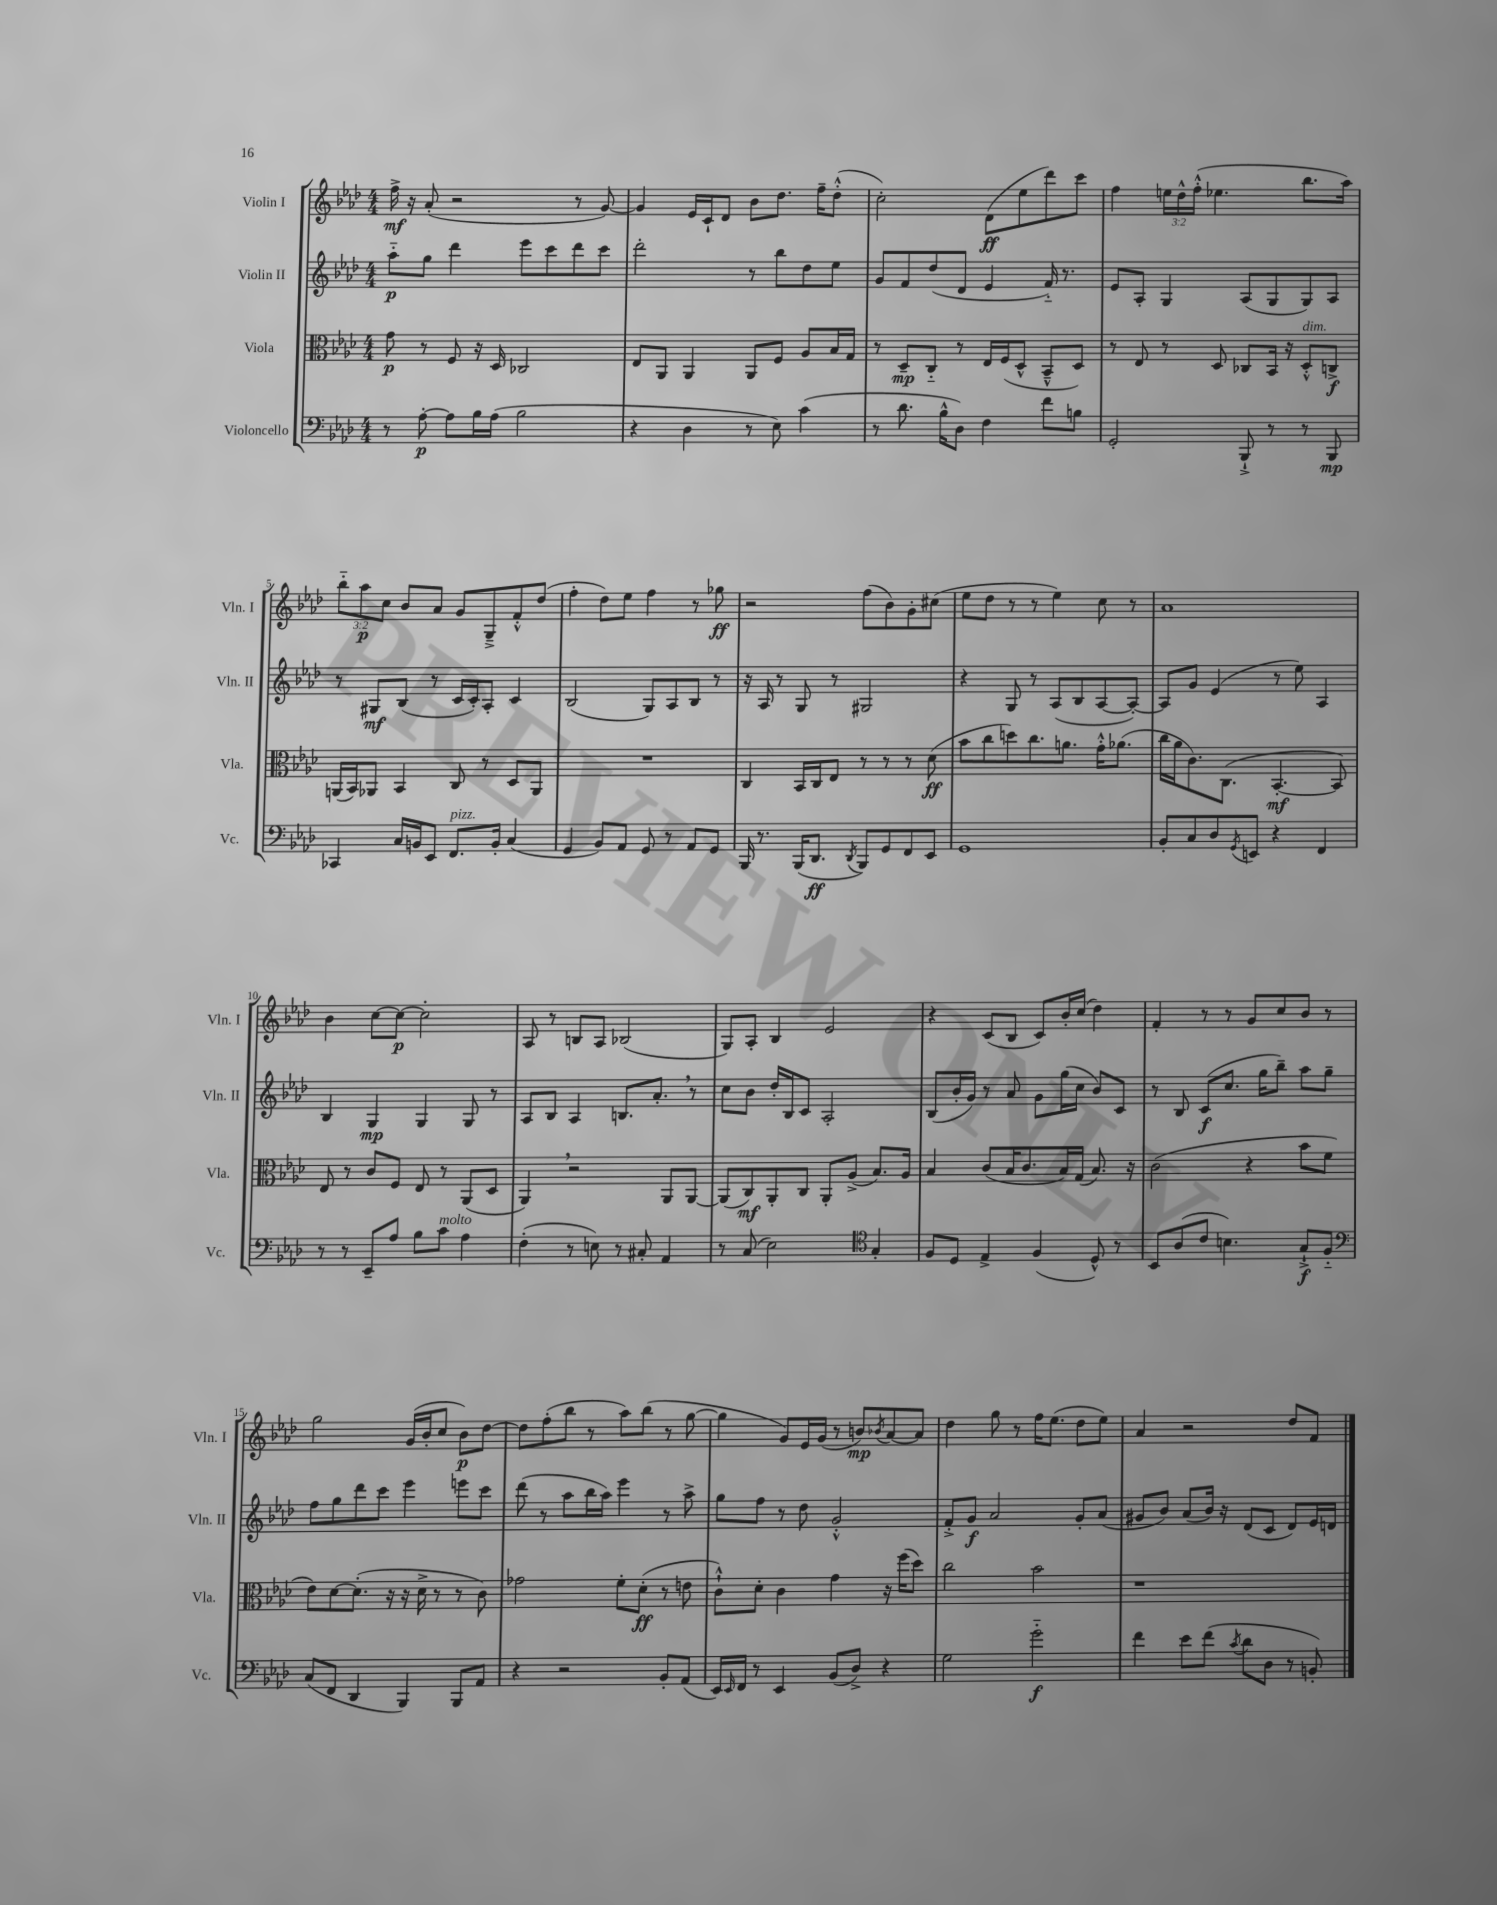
<<
\new StaffGroup <<
\new Staff = "s0" \with { instrumentName = "Violin I" shortInstrumentName = "Vln. I" } {
    \clef treble \key aes \major \numericTimeSignature \time 4/4 \override Staff.TupletNumber.text = #tuplet-number::calc-fraction-text
    f''16->\mf r16 aes'8-.( r2 r8 g'8~) |
    g'4 ees'16 c'16-! des'8 bes'8 des''8. f''16-- des''8-.-^( |
    c''2-.) des'8\ff( ees''8 des'''8) c'''8 |
    f''4 \tuplet 3/2 { e''16 des''16-^ f''16-.-^( } ees''4. bes''8. aes''16) |
    \tuplet 3/2 { bes''8-_ aes''8\p c''8 } bes'8 aes'8 g'8 g8---> f'8-.-^ des''8( |
    f''4-. des''8) ees''8 f''4 r8 ges''8\ff |
    r2 f''8( bes'8) g'8-. cis''8( |
    ees''8 des''8 r8 r8 ees''4) c''8 r8 |
    aes'1 |
    bes'4 c''8~ c''8~\p c''2-. |
    aes8 r8 b8 aes8 bes2( |
    g8) aes8-. bes4 ees'2 |
    r4 c'8( bes8 c'8) bes'16-. c''16( des''4) |
    f'4-. r8 r8 g'8 c''8 bes'8 r8 |
    g''2 g'16( bes'16-. c''8 bes'8\p) des''8~ |
    des''8 f''8-.( bes''8 r8 aes''8) bes''8( r8 g''8~ |
    g''4 g'8) ees'16 g'16( r8 b'8\mp) \acciaccatura { bes'8 } aes'8~ aes'8 |
    des''4 g''8 r8 f''16 ees''8.( des''8 ees''8) |
    aes'4 r2 des''8 f'8 \bar "|." |
}
\new Staff = "s1" \with { instrumentName = "Violin II" shortInstrumentName = "Vln. II" } {
    \clef treble \key aes \major \numericTimeSignature \time 4/4
    aes''8-_\p g''8 des'''4 ees'''8 c'''8 des'''8 c'''8 |
    des'''2-. r8 bes''8 des''8 ees''8 |
    g'8 f'8 des''8( des'8 ees'4 f'16-_) r8. |
    ees'8 aes8-. g4 aes8( g8 g8) aes8 |
    r8 gis8\mf bes8( r8 c'16 c'16-.) aes8-. c'4 |
    bes2( g8) aes8 bes8 r8 |
    r16 aes16 r8 g8 r8 gis2 |
    r4 g8 r8 aes8( bes8 aes8~ aes8~-.) |
    aes8 g'8 ees'4( r8 ees''8) aes4 |
    bes4 g4\mp g4 g8 r8 |
    aes8 bes8 aes4 b8. aes'8.-. \breathe r8 |
    c''8 bes'8 des''16-. bes16 c'8 aes2-. |
    bes8( bes'16-. g'16) r8 aes'8 g'8 g''16( c''16 bes'8) c'8 |
    r8 bes8 c'8\f( c''8. g''16 bes''8--) aes''8 g''8-- |
    f''8 g''8 des'''8 c'''8 ees'''4 e'''8 c'''8 |
    des'''8( r8 aes''8 bes''16 aes''16) ees'''4 r8 aes''8-> |
    g''8 f''8 r8 des''8 g'2-.-^ |
    f'8-.-> g'8\f aes'2 g'8-. aes'8( |
    gis'8 bes'8) aes'8( bes'16) r16 des'8( c'8 des'8) ees'16 d'16 \bar "|." |
}
\new Staff = "s2" \with { instrumentName = "Viola" shortInstrumentName = "Vla." } {
    \clef alto \key aes \major \numericTimeSignature \time 4/4
    g'8\p r8 f8 r16 des16 ces2 |
    ees8 aes,8 aes,4 aes,8 f8 aes8 bes16 g16 |
    r8 des8--\mp c8-_ r8 ees16 f16( des8-^ bes,8---^ des8) |
    r8 ees8 r8 des8 ces8 bes,16 r16 des8-.-^^\markup { \italic "dim." } c8->\f |
    a,16( bes,16) aes,8 bes,4 c8 r8 des8 aes,8 |
    R1 |
    c4 bes,16 c16 ees8 r8 r8 r8 des'8\ff( |
    bes'8 c''8 d''8) c''8. a'8. g'16-.-^ aes'8.( |
    c''16 aes'16 c'8.) c8.( bes,4.~-.\mf bes,8) |
    ees8 r8 c'8 f8 ees8 r8 aes,8( des8 |
    aes,4) \breathe r2 aes,8 aes,8~ |
    aes,8( c8\mf) aes,8-. c8 aes,8-. aes8->( bes8.) aes16 |
    bes4 c'8( bes16 c'8. bes16) g16( bes8.) r16 |
    c'2( r4 bes'8 f'8 |
    ees'8) des'8~ des'8.-.( r16 r16 des'16-> r8 r8 c'8) |
    ges'2 f'8-. des'8-.\ff( r8 e'8 |
    c'8-!-^) des'8-. c'4 g'4 r16 f''16( des''8) |
    c''2 bes'2 |
    r1 \bar "|." |
}
\new Staff = "s3" \with { instrumentName = "Violoncello" shortInstrumentName = "Vc." } {
    \clef bass \key aes \major \numericTimeSignature \time 4/4
    r8 aes8~-.\p aes8 bes16 aes16( bes2 |
    r4 des4 r8 ees8) c'4( |
    r8 des'8. bes16-^ des8) f4 f'8 b8 |
    g,2-. bes,,8-!-> r8 r8 bes,,8\mp |
    ces,4 c16 b,16 ees,8 f,8.^\markup { \italic "pizz." } b,16-. c4( |
    g,4 bes,8) aes,8 g,8 r8 aes,8 g,8 |
    bes,,16 r8. bes,,16( des,8.\ff \acciaccatura { des,8 } bes,,8) g,8 f,8 ees,8 |
    g,1 |
    bes,8-. c8 des8 \acciaccatura { g,8 } e,8 r4 f,4 |
    r8 r8 ees,8-- aes8 bes8 c'8^\markup { \italic "molto" } aes4 |
    f4-.( r8 e8) r8 cis8-. aes,4 |
    r8 c8( ees2) \clef tenor g4-. |
    f8 des8 ees4-> f4( des8-^) r8 |
    bes,8 aes8( c'8 b4.) g8-!->\f f8-_ |
    \clef bass c8( f,8 des,4 bes,,4) bes,,8 aes,8 |
    r4 r2 bes,8-. aes,8( |
    ees,16) \grace { ees,16 } f,16 r8 ees,4 bes,8( des8->) r4 |
    g2 g'2-_\f |
    f'4 ees'8 f'8( \acciaccatura { c'8 } des'8 des8 r8 b,8-.) \bar "|." |
}
>>
>>
